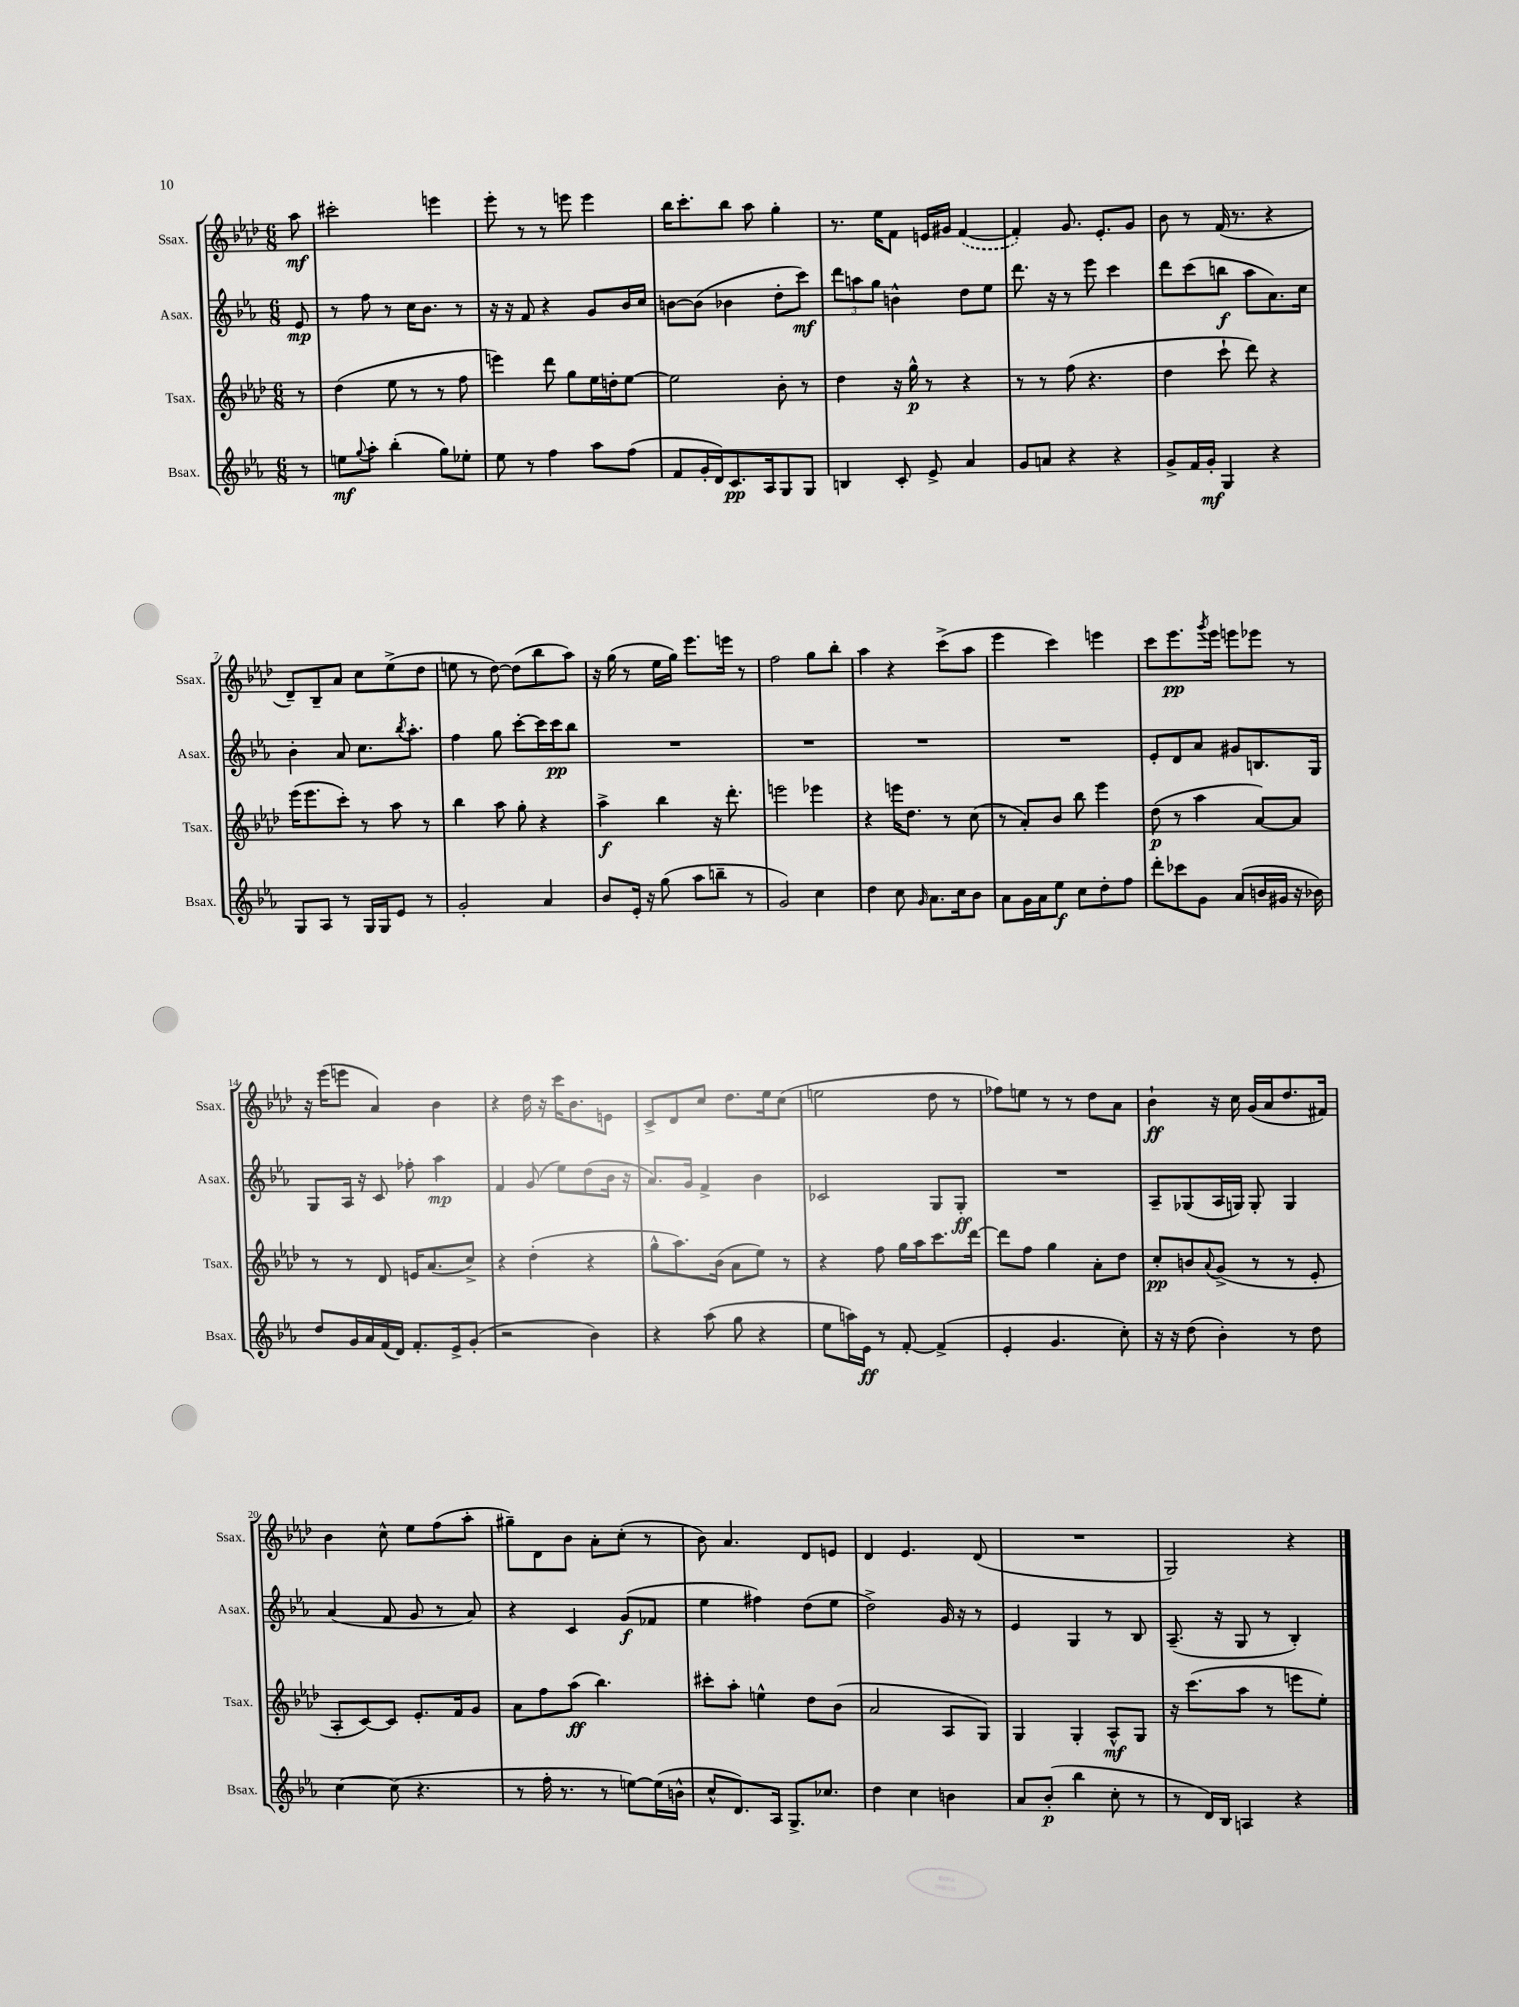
<<
\new StaffGroup <<
\new Staff = "s0" \with { instrumentName = "Ssax." shortInstrumentName = "Ssax." } {
    \clef treble \key aes \major \numericTimeSignature \time 6/8 \partial 8
    aes''8\mf |
    cis'''2-. e'''4 |
    ees'''8-. r8 r8 e'''8 e'''4 |
    bes''16 c'''8.-. bes''8 aes''8 g''4-. |
    r8. ees''16 f'8 e'16 gis'16 \once \slurDashed f'4~( |
    f'4-.) g'8. ees'8.-. g'8 |
    bes'8 r8 f'16( r8. r4 |
    des'8--) bes8-- aes'8 c''8 ees''8->( des''8 |
    e''8 r8 des''8~) des''8( bes''8 aes''8) |
    r16 g''16( r8 ees''16 g''16) ees'''8. e'''16 r8 |
    f''2 g''8 bes''8-. |
    aes''4 r4 c'''8->( aes''8 |
    ees'''4 c'''4) e'''4 |
    c'''8 ees'''8.\pp \acciaccatura { g'''8 } ees'''16 e'''8 ees'''8 r8 |
    r16 ees'''16( e'''8 aes'4) bes'4 |
    r4 des''16 r16 c'''16 bes'8. e'8 |
    c'8-> des'8 c''8 des''8. ees''16 c''8( |
    e''2 des''8 r8 |
    fes''8) e''8 r8 r8 des''8 aes'8 |
    bes'4-!\ff r16 c''16 g'16( aes'16 des''8. fis'16) |
    bes'4 c''8-^ ees''8 f''8( aes''8-. |
    gis''8--) des'8 bes'8 aes'8-. c''8-.( r8 |
    bes'8) aes'4. des'8 e'8 |
    des'4 ees'4. des'8( |
    R2. |
    g2) r4 \bar "|." |
}
\new Staff = "s1" \with { instrumentName = "Asax." shortInstrumentName = "Asax." } {
    \clef treble \key ees \major \numericTimeSignature \time 6/8 \partial 8
    ees'8\mp |
    r8 f''8 r8 c''16 bes'8. r8 |
    r16 r16 f'8 r4 g'8 bes'16 c''16 |
    b'8~ b'8( bes'4 d''8-. c'''8\mf) |
    \tuplet 3/2 { d'''8 a''8 g''8 } b'4-^ d''8 ees''8 |
    d'''8. r16 r8 ees'''8 c'''4 |
    d'''8 c'''8( b''8\f aes''8 aes'8.) c''16 |
    bes'4-. aes'8 c''8. \acciaccatura { bes''8 } aes''8.-. |
    f''4 g''8 c'''8~-. c'''16 c'''16\pp bes''8 |
    R2. |
    R2. |
    R2. |
    R2. |
    ees'8-. d'8 aes'8 gis'8 b8. g16 |
    g8 aes16 r16 c'8 fes''8-. aes''4\mp |
    f'4 g'8( ees''8) d''8( bes'16 r16 |
    aes'8.) g'16 f'4-> bes'4 |
    ces'2 g8 g8-.\ff |
    R2. |
    aes8-- ges8( aes16 g16) g8-. g4 |
    aes'4( f'8 g'8 r8 aes'8) |
    r4 c'4 g'8\f( fes'8 |
    ees''4 fis''4) d''8( ees''8 |
    d''2->) g'16 r16 r8 |
    ees'4 g4 r8 bes8 |
    aes8.--( r16 g8 r8 bes4-.) \bar "|." |
}
\new Staff = "s2" \with { instrumentName = "Tsax." shortInstrumentName = "Tsax." } {
    \clef treble \key aes \major \numericTimeSignature \time 6/8 \partial 8
    r8 |
    des''4( ees''8 r8 r8 f''8 |
    e'''4) des'''8 g''8 ees''16 d''16-. ees''8~ |
    ees''2 bes'8-. r8 |
    des''4 r16 g''16-^\p r8 r4 |
    r8 r8 f''8( r4. |
    des''4 c'''8-! des'''8) r4 |
    ees'''16( ees'''8. c'''8-.) r8 aes''8 r8 |
    bes''4 aes''8 g''8-. r4 |
    aes''4->\f bes''4 r16 des'''8.-. |
    e'''2 ees'''4 |
    r4 e'''16 des''8. r8 c''8( |
    r8 aes'8-.) bes'8 bes''8 ees'''4 |
    des''8\p( r8 aes''4 aes'8~) aes'8 |
    r8 r8 des'8 e'16 aes'8.( c''8->) |
    r4 des''4-.( r4 |
    g''8-^ aes''8.) bes'16( aes'8 ees''8) r8 |
    r4 f''8 g''16 aes''16 c'''8. des'''16~ |
    des'''8 f''8 g''4 aes'8-. des''8 |
    c''8-.\pp b'8 \appoggiatura { aes'8 } g'8->( r8 r8 ees'8-. |
    aes8-. c'8~) c'8 ees'8.-. f'16 g'8 |
    aes'8 f''8 aes''8\ff( bes''4.) |
    cis'''8-. aes''8-. e''4-^ des''8 bes'8( |
    aes'2 aes8 g8) |
    g4 g4-. aes8-^\mf g8 |
    r16 c'''8.( aes''8 r8 e'''8 ees''8-.) \bar "|." |
}
\new Staff = "s3" \with { instrumentName = "Bsax." shortInstrumentName = "Bsax." } {
    \clef treble \key ees \major \numericTimeSignature \time 6/8 \partial 8
    r8 |
    e''8\mf \appoggiatura { g''8 } aes''8-. bes''4-.( g''8) ees''8-. |
    ees''8 r8 f''4 aes''8 f''8( |
    f'8 g'16-. d'16) c'8.\pp aes16 g8 g8 |
    b4 c'8-. ees'8-> aes'4 |
    g'8 a'8 r4 r4 |
    g'8-> f'16 g'16-.\mf g4 r4 |
    g8 aes8 r8 g16 g16 ees'8 r8 |
    g'2-. aes'4 |
    bes'8 ees'16-. r16 g''8( aes''8 b''8-- r8 |
    g'2) c''4 |
    d''4 c''8 \grace { g'16 } aes'8. c''16 bes'8 |
    aes'8 g'16 aes'16 ees''8\f c''8 d''8-. f''8 |
    d'''8-. ces'''8 g'8 aes'8( b'16 gis'16 r16 bes'16) |
    d''8 g'16 aes'16 f'16( d'16) f'8.-. ees'16-> g'8-.( |
    r2 bes'4) |
    r4 aes''8( g''8 r4 |
    ees''8 a''16) ees'16\ff r8 f'8~-. f'4->( |
    ees'4-. g'4. c''8-.) |
    r16 r16 d''8( bes'4-.) r8 d''8 |
    c''4~ c''8( r4. |
    r8 f''16-. r8. r8 e''8~) e''16( b'16-^ |
    c''8-^ d'8.) aes16 g8.-> ces''8. |
    d''4 c''4 b'4 |
    aes'8 bes'8-.\p( bes''4 c''8-. r8 |
    r8 d'16) bes16 a4 r4 \bar "|." |
}
>>
>>
